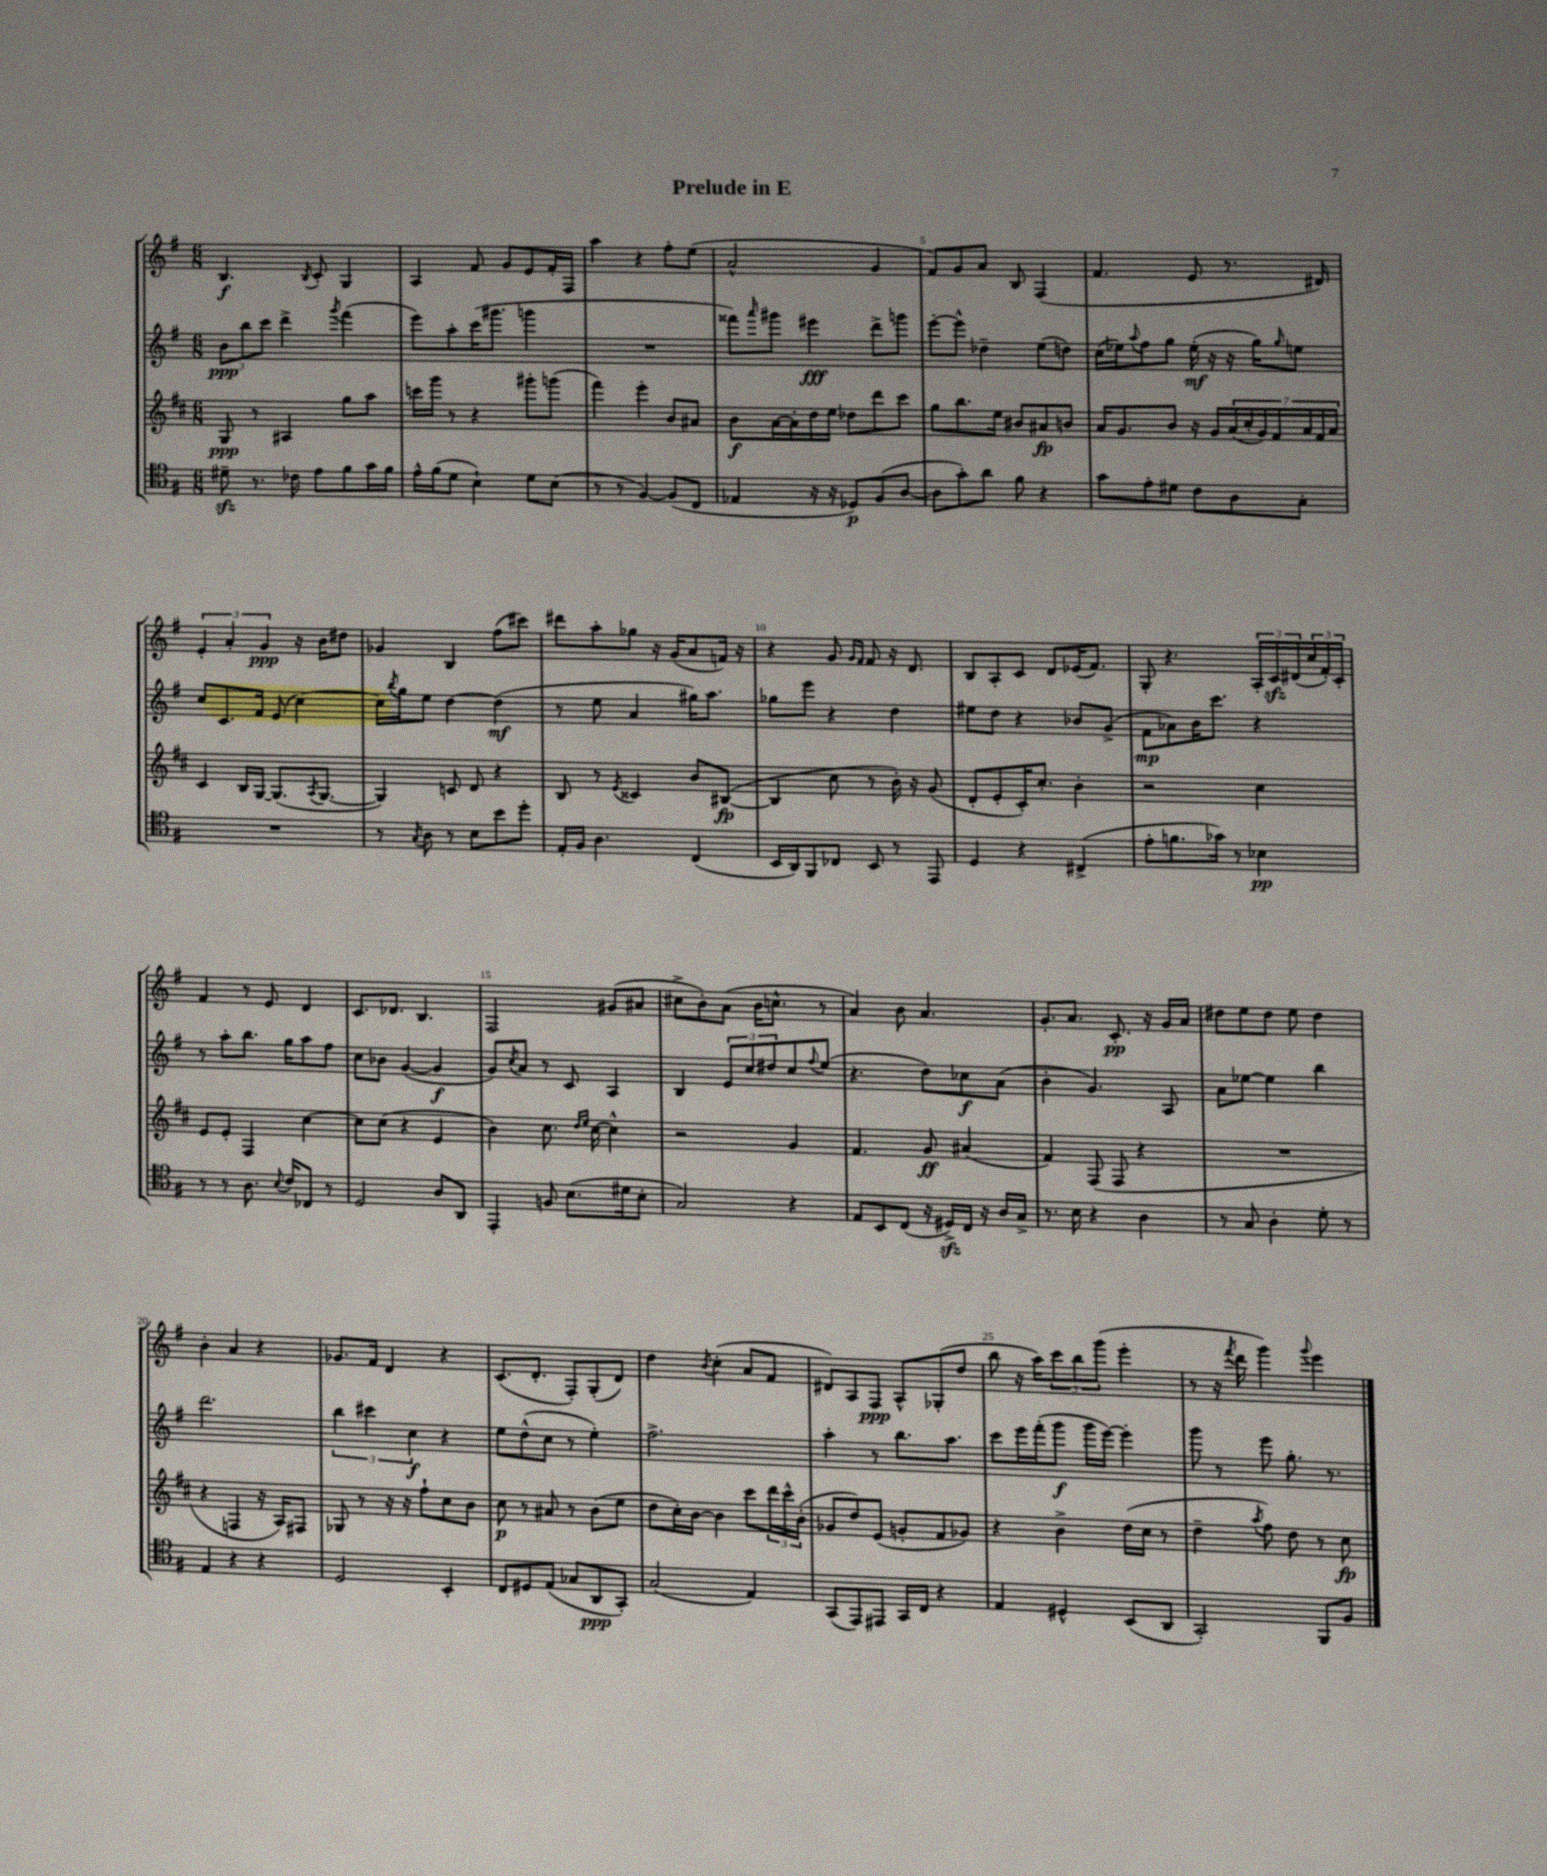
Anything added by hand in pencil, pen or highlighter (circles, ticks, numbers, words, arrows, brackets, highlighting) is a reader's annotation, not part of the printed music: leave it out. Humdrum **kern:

**kern	**dynam	**kern	**dynam	**kern	**dynam	**kern	**dynam
*part4	*part4	*part3	*part3	*part2	*part2	*part1	*part1
*staff4	*staff4	*staff3	*staff3	*staff2	*staff2	*staff1	*staff1
*clefC4	*	*clefG2	*	*clefG2	*	*clefG2	*
*k[f#]	*	*k[f#c#]	*	*k[f#]	*	*k[f#]	*
*M6/8	*	*M6/8	*	*M6/8	*	*M6/8	*
=1	=1	=1	=1	=1	=1	=1	=1
8d#Xzz~\	.	8G/	ppp	12b\L	ppp	4.B/	f
.	.	.	.	12bb\	.	.	.
8.r	.	8r	.	.	.	.	.
.	.	.	.	12ccc\J	.	.	.
.	.	4A#X/	.	4ddd^\	.	.	.
16c-X\	.	.	.	.	.	.	.
.	.	.	.	.	.	8qB/	.
8e\L	.	.	.	.	.	8c'/	.
.	.	.	.	8qggg/	.	.	.
8f#\	.	8gg\L	.	(4fff#\	.	4G/	.
16g\L	.	8aa\J	.	.	.	.	.
16f#\JJ	.	.	.	.	.	.	.
=2	=2	=2	=2	=2	=2	=2	=2
16e^^\LL	.	16cccn\LL	.	8eee\L)	.	4A/	.
(16f#\J	.	16ggg\JJ	.	.	.	.	.
8d\J	.	8r	.	8aa'\	.	.	.
4B`\)	.	4r	.	(16ccc\K	.	8f#/	.
.	.	.	.	8.ggg#X\J	.	.	.
.	.	.	.	.	.	8g/L	.
8d\L	.	8ggg#X'\L	.	4gggn\	.	8e/	.
(8B\J	.	(8gggn\J	.	.	.	16f#'/L	.
.	.	.	.	.	.	16F#/JJ	.
=3	=3	=3	=3	=3	=3	=3	=3
8r	.	4fff#\)	.	2.r	.	4aa\	.
8r	.	.	.	.	.	.	.
[4F#/)	.	4eee'\	.	.	.	4r	.
(8F#/L]	.	8b/L	.	.	.	8ff#'\L	.
8C/J	.	8a#X/J	.	.	.	(8ee\J	.
=4	=4	=4	=4	=4	=4	=4	=4
4E-X/	.	8b\L	f	8fff##X\L)	.	2a^^/	.
.	.	.	.	16qqaaa/	.	.	.
.	.	[16a\L	.	8ggg#X\J	.	.	.
.	.	16a'\]	.	.	.	.	.
16r	.	16dd\	.	4eee#X\	fff	.	.
16r	.	16ee\JJ	.	.	.	.	.
8D-X/L)	p	8dd-X\L	.	.	.	.	.
(8F#/	.	8ddd\	.	8ddd^\L	.	4g/	.
[8A/J	.	8ccc#\J	.	8gggn\J	.	.	.
=5	=5	=5	=5	=5	=5	=5	=5
8A\L]	.	8gg\L	.	[8eee'\L	.	8f#/L)	.
8g'\)	.	8.bb\	.	8eee^^\J]	.	8g/	.
8a\J	.	.	.	4dd-X~\	.	8a/J	.
.	.	16ee\Jk	.	.	.	.	.
8f#\	.	8b#X/L	.	.	.	8B/	.
4r	.	8a#X/	fp	(8ee\L	.	(4F#/	.
.	.	8bn/J	.	8ddn\J)	.	.	.
=6	=6	=6	=6	=6	=6	=6	=6
8g\L	.	16a/KL	.	(16cc\LL	.	4.f#/	.
.	.	8.g/	.	16ee-X\J)	.	.	.
.	.	.	.	8qqaa/	.	.	.
8e'\	.	.	.	8ff#\	.	.	.
8d#X\J	.	8b/J	.	8gg\J	.	.	.
8c\L	.	16r	.	(16ee-'\	mf	8e/	.
.	.	16g/LL	.	16r	.	.	.
8A\	.	(28a/	.	16r	.	8.r	.
.	.	28cc#'/	.	.	.	.	.
.	.	.	.	16gg\KL)	.	.	.
.	.	28g/)	.	.	.	.	.
.	.	28f#/	.	.	.	.	.
.	.	.	.	16qqgg/	.	.	.
8G'\J	.	.	.	8een\J	.	.	.
.	.	28a/	.	.	.	.	.
.	.	28f#/	.	.	.	.	.
.	.	.	.	.	.	16d#X/)	.
.	.	28a/JJ	.	.	.	.	.
!!LO:LB:g=z
=7	=7	=7	=7	=7	=7	=7	=7
2.r	.	4c#/	.	8cc/L	.	6e'/	.
.	.	.	.	8.c/	.	.	.
.	.	.	.	.	.	6a'/	.
.	.	16B/LL	.	.	.	.	.
.	.	[16G/JJ	.	16f#/Jk	.	.	.
.	.	.	.	.	.	6g/	ppp
.	.	(8.G/L]	.	(8e/	.	.	.
.	.	.	.	[4cc\)	.	16r	.
.	.	8qA/	.	.	.	.	.
.	.	[8.G/J	.	.	.	16b\KL	.
.	.	.	.	.	.	8dd#X\J	.
=8	=8	=8	=8	=8	=8	=8	=8
8r	.	4G/])	.	16cc\LL]	.	4g-X/	.
.	.	.	.	8qbb/	.	.	.
.	.	.	.	16gg\J	.	.	.
8qG/	.	.	.	.	.	.	.
8A\	.	.	.	8ee\J	.	.	.
8r	.	8cn/	.	[4dd\	.	4B/	.
8B\L	.	8d/	.	.	.	.	.
8b\	.	4r	.	(4dd\]	mf	(8ff#\L	.
8dd'\J	.	.	.	.	.	8ccc#X\J)	.
=9	=9	=9	=9	=9	=9	=9	=9
16E'/LL	.	8B/	.	8r	.	8ddd#X\L	.
16F#/JJ	.	.	.	.	.	.	.
4.A\	.	8r	.	8ee\	.	8aa'\	.
.	.	8qe/	.	.	.	.	.
.	.	4c##X/	.	4a/	.	8gg-X\J	.
.	.	.	.	.	.	16r	.
.	.	.	.	.	.	(16g/KL	.
(4C/	.	8b/L	.	16gg#X\KL)	.	8a/	.
.	.	.	.	8.aa\J	.	.	.
.	.	([8B#X/J	fp	.	.	16fn/Jk)	.
.	.	.	.	.	.	16r	.
=10	=10	=10	=10	=10	=10	=10	=10
16BB/LL	.	4B#/]	.	8gg-X\L	.	4r	.
16AA/J)	.	.	.	.	.	.	.
8FF#/	.	.	.	8eee\J	.	.	.
8C-X/J	.	8cc#\	.	4r	.	8g/	.
.	.	.	.	.	.	16qqg/LL	.
.	.	.	.	.	.	16qqf#/JJ	.
8BB/	.	8r	.	.	.	8f#/	.
8r	.	16b'\)	.	4dd\	.	16r	.
.	.	16r	.	.	.	8.d/	.
8EE/	.	(8g/	.	.	.	.	.
=11	=11	=11	=11	=11	=11	=11	=11
4D/	.	8d'/L	.	8ee#X\L	.	8B/L	.
.	.	8e'/	.	8dd\J	.	8A'/	.
4r	.	16c#'/K)	.	4r	.	8c/J	.
.	.	8.cc#'/J	.	.	.	.	.
.	.	.	.	.	.	8d/L	.
(4C#X^/	.	4b'\	.	8b-X/L	.	(16e-X/K	.
.	.	.	.	.	.	8.f#/J)	.
.	.	.	.	(8g^/J	.	.	.
=12	=12	=12	=12	=12	=12	=12	=12
8e'\L	.	2r	.	8f#\L	mp	8G'/	.
8.fn\	.	.	.	8a-X\)	.	4.r	.
.	.	.	.	16b\K	.	.	.
16g-X\Jk)	.	.	.	8.ccc\J	.	.	.
8r	.	.	.	.	.	.	.
4B-X\	pp	4cc#\	.	4r	.	24A'/LL	.
.	.	.	.	.	.	24czz/	.
.	.	.	.	.	.	(24d#X/	.
.	.	.	.	.	.	24cc/	.
.	.	.	.	.	.	24f#'/)	.
.	.	.	.	.	.	24c'/JJ	.
!!LO:LB:g=z
=13	=13	=13	=13	=13	=13	=13	=13
8r	.	8e/L	.	8r	.	4f#/	.
8r	.	8e'/J	.	8aa'\L	.	.	.
8.A\	.	4F#/	.	8.bb\J	.	8r	.
.	.	.	.	.	.	8e/	.
8qqB/	.	.	.	.	.	.	.
16c/KL	.	.	.	16gg\KL	.	.	.
8C-X/J	.	[4cc#\	.	8aa\	.	4d/	.
8r	.	.	.	8ff#\J	.	.	.
=14	=14	=14	=14	=14	=14	=14	=14
2D/	.	8cc#\L]	.	8cc\L	.	8.c/L	.
.	.	(8cc#\J	.	8b-X\J	.	.	.
.	.	.	.	.	.	8.d-X/J	.
.	.	4r	.	([4g/	.	.	.
.	.	.	.	.	.	4.B/	.
8A/L	.	4e/	.	4g/]	f	.	.
8AA/J	.	.	.	.	.	.	.
=15	=15	=15	=15	=15	=15	=15	=15
4EE'/	.	4b\)	.	8g/L)	.	2F#/	.
.	.	.	.	8qcc/	.	.	.
.	.	.	.	8a/J	.	.	.
8Fn/	.	8.cc#\	.	8r	.	.	.
(8.B\L	.	.	.	8c/	.	.	.
.	.	16qqdd/LL	.	.	.	.	.
.	.	16qqee/JJ	.	.	.	.	.
.	.	[16cc#\	.	.	.	.	.
.	.	4cc#^^\]	.	4A/	.	(8g#X/L	.
16d#X\k	.	.	.	.	.	.	.
8B'\J	.	.	.	.	.	8a#X/J	.
=16	=16	=16	=16	=16	=16	=16	=16
2G/)	.	2r	.	4B/	.	8cc#X^\L	.
.	.	.	.	.	.	8b'\)	.
.	.	.	.	12e/L	.	(8a\J	.
.	.	.	.	12cc/	.	.	.
.	.	.	.	.	.	16b\KL	.
.	.	.	.	12dd#X/	.	.	.
.	.	.	.	.	.	8.ccn^^\J	.
4r	.	4g/	.	8cc/	.	.	.
.	.	.	.	8qqff#/	.	.	.
.	.	.	.	(8ee/J	.	8r	.
=17	=17	=17	=17	=17	=17	=17	=17
8E/L	.	4.f#/	.	4.r	.	4a/)	.
8BB/	.	.	.	.	.	.	.
(8C/J	.	.	.	.	.	8b\	.
16r	.	8g/	ff	8dd\L)	.	4.a/	.
16D#Xzz^/LL)	.	.	.	.	.	.	.
16C/JJ	.	(4a#X/	.	8cc-X\	f	.	.
16r	.	.	.	.	.	.	.
16A/LL	.	.	.	(8a\J	.	.	.
16G^/JJ	.	.	.	.	.	.	.
=18	=18	=18	=18	=18	=18	=18	=18
8.r	.	4f#/)	.	4b'\	.	8.g'/L	.
16B\	.	.	.	.	.	8.a/J	.
4r	.	(8F#/	.	4.g/)	.	.	.
.	.	8F#/	.	.	.	8.c'/	pp
4A\	.	4r	.	.	.	.	.
.	.	.	.	.	.	16r	.
.	.	.	.	8A/	.	16g/LL	.
.	.	.	.	.	.	16a/JJ	.
=19	=19	=19	=19	=19	=19	=19	=19
8r	.	2.r	.	8a\L	.	8dd#X\L	.
8G/	.	.	.	[8ee-X\J	.	8ee\	.
4A'\	.	.	.	4ee-\]	.	8dd#\J	.
.	.	.	.	.	.	8ee\	.
8d'\	.	.	.	4bb\	.	4dd#\	.
8r	.	.	.	.	.	.	.
!!LO:LB:g=z
=20	=20	=20	=20	=20	=20	=20	=20
4E/	.	4r	.	2.ddd\	.	4b'\	.
4r	.	4Fn/	.	.	.	4a/	.
4r	.	16r	.	.	.	4r	.
.	.	16A/KL)	.	.	.	.	.
.	.	8F#X/J	.	.	.	.	.
=21	=21	=21	=21	=21	=21	=21	=21
2D/	.	8G-X/	.	6bb\	.	8.g-X/L	.
.	.	8r	.	.	.	.	.
.	.	.	.	6ccc#X\	.	.	.
.	.	.	.	.	.	16f#/Jk	.
.	.	16r	.	.	.	4d/	.
.	.	16r	.	.	.	.	.
.	.	.	.	6cc\	f	.	.
.	.	8ff#`\L	.	.	.	.	.
4BB'/	.	8cc#\	.	4r	.	4r	.
.	.	8b\J	.	.	.	.	.
=22	=22	=22	=22	=22	=22	=22	=22
8C/L	.	8cc#\	p	8ee\L	.	(8.c/L	.
8D#X/	.	8r	.	(8dd^^\	.	.	.
.	.	.	.	.	.	8.d'/J	.
(8E/J	.	8a#X/	.	8cc\J	.	.	.
8G-X/L	.	8r	.	8r	.	8F#'/L)	.
8AA/	ppp	(8b\L	.	4ee'\)	.	(8G'/	.
8GG'/J)	.	8ee\J	.	.	.	8d/J)	.
=23	=23	=23	=23	=23	=23	=23	=23
(2G/	.	8dd\L	.	2.ff#^\	.	4dd\	.
.	.	16cc#'\L)	.	.	.	.	.
.	.	[16b\JJ	.	.	.	.	.
.	.	.	.	.	.	8qb/	.
.	.	4b\]	.	.	.	(4cc'\	.
4E/)	.	8ccc#\L	.	.	.	8a/L	.
.	.	24ddd\L	.	.	.	8f#/J	.
.	.	24ccc#^^\	.	.	.	.	.
.	.	(24b'\JJ	.	.	.	.	.
=24	=24	=24	=24	=24	=24	=24	=24
(8GG/L	.	8g-X/L	.	4aa'\	.	8d#X/L)	.
8EE/)	.	8dd/)	.	.	.	8A/	.
8EE#X/J	.	(8e/J	.	8r	.	8F#/J	ppp
16GG/LL	.	8gn'/L	.	8.bb\L	.	8A^^/L	.
16C/JJ	.	.	.	.	.	.	.
4r	.	8f#/	.	.	.	(8G-X'/	.
.	.	.	.	8.aa\J	.	.	.
.	.	8g-X/J)	.	.	.	8dd/J	.
=25	=25	=25	=25	=25	=25	=25	=25
4E/	.	4r	.	8ccc\L	.	8bb\	.
.	.	.	.	16eee\L	.	16r	.
.	.	.	.	(16fff#'\J	.	16aa\KL)	.
4D#X^^/	.	4b^\	.	8ggg\J	f	12ccc\	.
.	.	.	.	.	.	12bb\	.
.	.	.	.	16ggg\LL	.	.	.
.	.	.	.	.	.	(12ggg\J	.
.	.	.	.	[16eee\JJ)	.	.	.
(8BB/L	.	(16dd\LL	.	4eee'\]	.	4eee'\	.
.	.	16cc#\JJ	.	.	.	.	.
8AA/J	.	8r	.	.	.	.	.
=26	=26	=26	=26	=26	=26	=26	=26
2GG'/)	.	4dd~\	.	8ggg\	.	8r	.
.	.	.	.	8r	.	16r	.
.	.	.	.	.	.	8qfff#/	.
.	.	.	.	.	.	16ddd\	.
.	.	8qaa/	.	.	.	.	.
.	.	8ff#\)	.	8eee\	.	4ggg\)	.
.	.	8dd\	.	8.gg'\	.	.	.
.	.	.	.	.	.	8qqggg/	.
8FF#/L	.	8r	.	.	.	4eee\	.
.	.	.	.	8.r	.	.	.
8F#/J	.	8cc#\	fp	.	.	.	.
==	==	==	==	==	==	==	==
*-	*-	*-	*-	*-	*-	*-	*-
